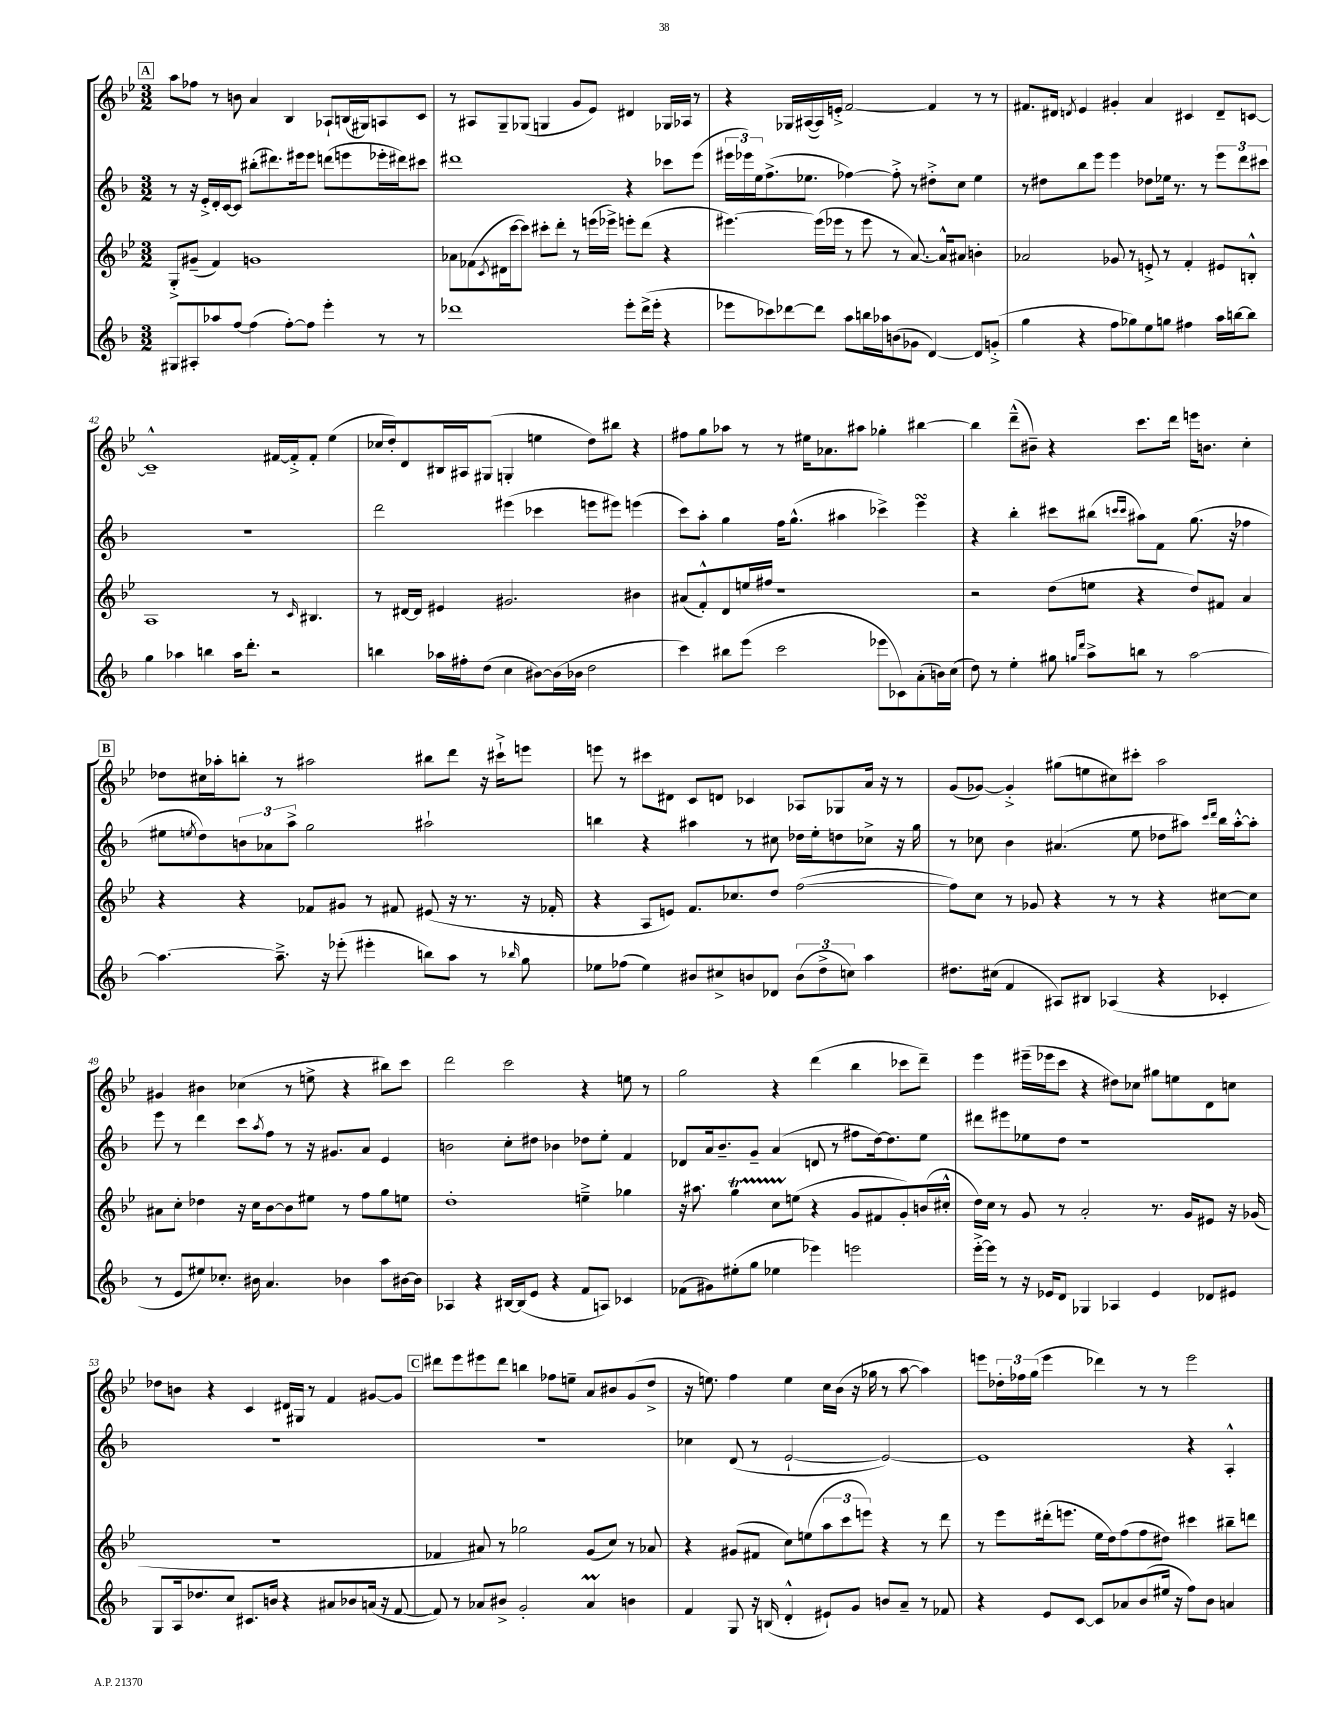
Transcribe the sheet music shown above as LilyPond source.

<<
\new StaffGroup <<
\new Staff = "s0" {
    \clef treble \key bes \major \numericTimeSignature \time 3/2
    \mark \markup { \box "A" } a''8 fes''8 r8 b'8 a'4 bes4 aes8-! b16( gis16) a8 c'8 |
    r8 ais8 g8-- ges8( g4 g'8 ees'8) dis'4 ges16 aes16 r8 |
    r4 ges16 ais16~( ais16) e'16-.-> f'2~ f'4 r8 r8 |
    fis'8. dis'16 \acciaccatura { d'8 } ees'4 gis'4-. a'4 cis'4 d'8-- c'8~ |
    c'1---^ fis'16~ fis'16-.-> fis'8-. ees''4( |
    ces''16 d''16-.) d'8 bis16 ais16 gis8( g4-. e''4 d''8) bis''8 r4 |
    fis''8 g''8 aes''8 r8 r8 eis''16 aes'8. ais''8 ges''4-. bis''4~ |
    bis''4 d'''8---^( bis'8--) r4 c'''8. d'''16 e'''16 b'8. c''4-. |
    \mark \markup { \box "B" } des''8 cis''16 aes''16-. b''8-. r8 ais''2 bis''8 d'''8 r16 cis'''16-!-> e'''8 |
    e'''8 r8 cis'''8 dis'8 c'8 d'8 ces'4 aes8 ges8 a'16 r16 r8 |
    g'8( ges'8~) ges'4-.-> gis''8( e''8 cis''8) cis'''8-. a''2 |
    gis'4 bis'4 ces''4( r8 e''8-> r4 bis''8) c'''8 |
    d'''2 c'''2 r4 e''8 r8 |
    g''2 r4 d'''4( bes''4 ces'''8 d'''8--) |
    ees'''4 eis'''16--( ees'''16 c'''8 r4 dis''8) ces''8 gis''8 e''8 d'8 c''8 |
    des''8 b'8 r4 c'4 dis'16 gis16 r8 f'4 gis'8~ gis'8 |
    \mark \markup { \box "C" } dis'''8 ees'''8 eis'''8 dis'''8 b''4 fes''8 e''8-- a'8 bis'8 g'8( d''8-> |
    r16 e''8.) f''4 e''4 c''16 bes'16( r16 ges''16 r8 a''8~ a''4) |
    e'''8 \tuplet 3/2 { des''16-. fes''16 g''16( } e'''4 des'''4) r8 r8 e'''2 \bar "|." |
}
\new Staff = "s1" {
    \clef treble \key f \major \numericTimeSignature \time 3/2
    \mark \markup { \box "A" } r8 r16 e'16-.-> d'16-. c'16~ c'8 bis''8-.( dis'''8.) eis'''16 eis'''8 d'''8( e'''8 ees'''16-. dis'''16) cis'''8 |
    dis'''1 r4 ces'''8 e'''8( |
    \tuplet 3/2 { eis'''16 ees'''16) e''16 } f''8.->( ees''8. fes''4~) fes''8-.-> r8 dis''8-.-> c''8 ees''4 |
    r8 dis''8 bes''8 e'''8 e'''4 des''8 ees''16 r8. r8 \tuplet 3/2 { e'''8 d'''8 cis'''8 } |
    R1. |
    d'''2 eis'''4( ces'''4 e'''8 eis'''8) e'''4( |
    c'''8) a''8-. g''4 f''16 g''8.-^( ais''4 ces'''4->) e'''4\turn |
    r4 bes''4-. cis'''8 bis''8( \grace { c'''16 c'''16 } ais''8) f'8 g''8.( r16 fes''4 |
    \mark \markup { \box "B" } eis''8 \acciaccatura { e''8 } d''8) \tuplet 3/2 { b'8 aes'8 a''8-> } g''2 ais''2-! |
    b''4 r4 ais''4 r8 cis''8 des''16 e''16-. d''8 ces''8-> r16 g''16 |
    r8 ces''8 bes'4 ais'4.( e''8 des''8 ais''8) \grace { c'''16 d'''16 } bes''16 ais''16~-.-^ ais''8-. |
    e'''8 r8 d'''4 c'''8 \acciaccatura { a''8 } f''8 r8 r16 gis'8. a'8 e'4 |
    b'2 c''8-. dis''8 bes'4 des''8 e''8-. f'4 |
    des'8 a'16 bes'8.-- g'8-- a'4( d'8 r8 fis''8 d''16~) d''8. e''8 |
    dis'''8 eis'''8 ees''8 d''8 r1 |
    R1. |
    \mark \markup { \box "C" } R1. |
    ces''4 d'8( r8 e'2~-! e'2~) |
    e'1 r4 a4-.-^ \bar "|." |
}
\new Staff = "s2" {
    \clef treble \key bes \major \numericTimeSignature \time 3/2
    \mark \markup { \box "A" } g8-.-> gis'8--( f'4) g'1 |
    aes'8 fes'8( \acciaccatura { c'8 } dis'16 c'''16~ c'''8) cis'''8-. d'''8-. r8 e'''16( ees'''16->) e'''8-. d'''8( r4 |
    eis'''4.~) eis'''16( ees'''16 r8 ees'''8 r8 a'8.~) a'16-^ ais'8 b'4-. |
    aes'2 ges'8 r8 e'8-.-> r8 f'4-. eis'8 b8-.-^ |
    a1 r8 \grace { c'16 } bis4. |
    r8 dis'16~ dis'16 eis'4 gis'2. bis'4 |
    ais'8( f'8-.-^) d'8 e''16 fis''16 r1 |
    r2 d''8( e''8 r4 d''8) fis'8 a'4 |
    \mark \markup { \box "B" } r4 r4 fes'8 gis'8 r8 fis'8 eis'8( r16 r8. r16 fes'16-. |
    r4 a8 e'8) f'8. ces''8. d''8 f''2~( |
    f''8) c''8 r8 ges'8 r4 r8 r8 r4 cis''8~ cis''8 |
    ais'8 c''8-. des''4 r16 c''16 bes'8~ bes'8 eis''8 r8 f''8 g''8 e''8 |
    d''1-. e''4---> ges''4 |
    r16 ais''8. g''4\startTrillSpan c''8 e''8\stopTrillSpan( r4 g'8 fis'8 g'8-.) b'16( cis''16-.-^ |
    d''16) c''16 r8 g'8 r8 a'2-. r8. g'16 eis'8 r16 ges'16( |
    R1. |
    \mark \markup { \box "C" } fes'4 ais'8) r8 ges''2 g'8( c''8) r8 aes'8 |
    r4 gis'8( fis'8 c''8) e''8( \tuplet 3/2 { a''8 c'''8 e'''8) } r4 r8 d'''8 |
    r8 ees'''8 dis'''16-.( e'''8. ees''16 d''16) f''8( f''8 dis''8) cis'''4 bis''8-- d'''8 \bar "|." |
}
\new Staff = "s3" {
    \clef treble \key f \major \numericTimeSignature \time 3/2
    \mark \markup { \box "A" } gis8 ais8-. aes''8 f''8~ f''4( f''8~-.) f''8 e'''4-. r8 r8 |
    des'''1 e'''8-. des'''16->( e'''16-. r4 |
    ees'''8 ces'''8) des'''8~ des'''8 a''8 b''16 aes''16 b'8( ges'8 d'4~) d'8 g'8-.->( |
    g''4 r4 f''8 ges''8) e''8 g''8 fis''4 a''16 b''16~ b''8 |
    g''4 aes''4 b''4 aes''16 d'''8.-. r2 |
    b''4 aes''16 fis''16-. d''8( c''4 bis'8~) bis'16( bes'16 d''2 |
    c'''4) bis''8 e'''8( c'''2 ees'''8 ces'8) a'8-.( b'16) c''16( |
    d''8) r8 e''4-. gis''8 \grace { g''16 d'''16 } a''8-> b''8 r8 a''2~ |
    \mark \markup { \box "B" } a''4.~ a''8.---> r16 ees'''8-.( eis'''4-. b''8) a''8 r8 \grace { bes''16 } g''8 |
    ees''8 fes''8( ees''4) bis'8 cis''8-> b'8 des'8 \tuplet 3/2 { b'8( d''8-> c''8) } a''4 |
    dis''8. cis''16( f'4 ais8) bis8 aes4( r4 ces'4-. |
    r8 e'8 eis''8) ces''8.-. bis'16 a'4. bes'4 a''8 bis'16~ bis'16 |
    aes4 r4 bis16~ bis16( e'8 r4 f'8 a8) ces'4 |
    fes'8( gis'8) eis''8-.( g''8 ees''4 ees'''4) e'''2 |
    e'''16~-.-> e'''16 r8 r16 ees'16 d'8 ges4 aes4 ees'4 des'8 eis'8 |
    g8 a16 des''8. c''8 cis'8. b'16 r4 ais'8 bes'8 a'16( r16 f'8~ |
    \mark \markup { \box "C" } f'8) r8 aes'8 bis'8-> g'2-. aes'4\prall b'4 |
    f'4 g8 r16 b16( d'4-.-^ eis'8-!) g'8 b'8 a'8-- r8 fes'8 |
    r4 e'8 c'8~ c'8 aes'8 bes'8( eis''16 r16 f''8) bes'8 a'4 \bar "|." |
}
>>
>>
\layout { \context { \Score currentBarNumber = #38 } }
